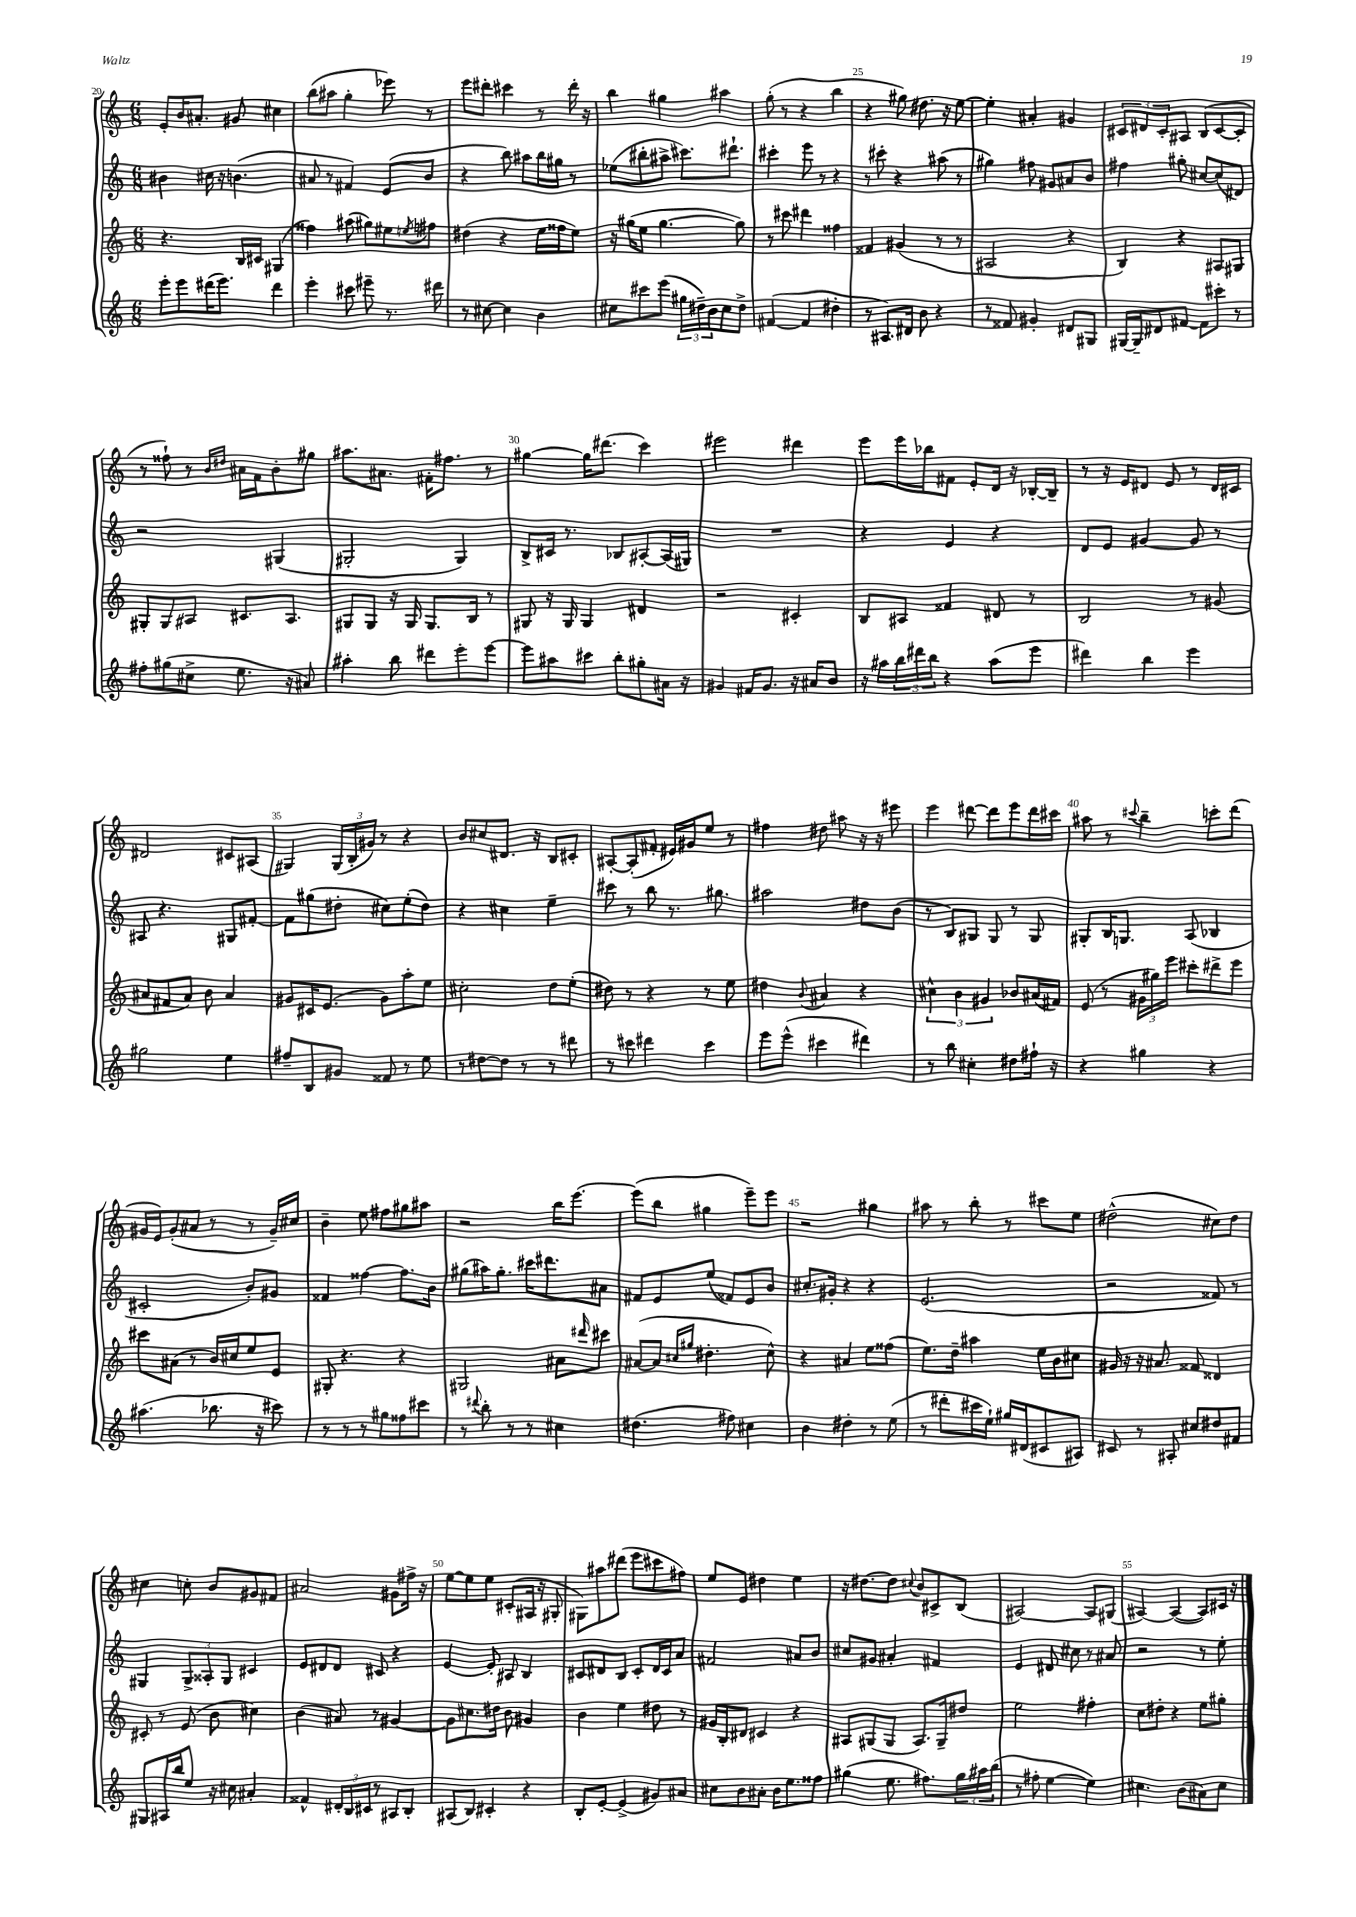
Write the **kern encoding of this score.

**kern	**kern	**kern	**kern
*part4	*part3	*part2	*part1
*staff4	*staff3	*staff2	*staff1
*clefG2	*clefG2	*clefG2	*clefG2
*k[]	*k[]	*k[]	*k[]
*M6/8	*M6/8	*M6/8	*M6/8
=20	=20	=20	=20
8eee'\L	4.r	4b#X\	8e'/L
8eee\	.	.	16b/K
.	.	.	8.a#X'/J
(16ddd#X\K	.	16cc#X\	.
8.eee\J)	.	16r	.
.	16B/LL	(4.bn\	8g#X/
.	16c#X/JJ	.	.
4ddd#\	(4G#X/	.	4cc#X\
=21	=21	=21	=21
4eee'\	4ff##X\)	8a#X/	(8bb\L
.	.	8r	8aa#X\J
8ccc#X\	(8aa#X\	4f#X/)	4gg'\
8eee#X~\	8gg#X\L)	.	.
8.r	8ee#X\	(8e/L	8eee-X\)
.	8qeen/	.	.
.	8ff#X\J	8b/J	8r
16ddd#X\	.	.	.
=22	=22	=22	=22
8r	(4dd#X\	4r	8eee\L
[8cc#X\	.	.	8ddd#X'\J
4cc#\]	4r	8bb\)	4ccc#X\
.	.	8aa#X\L	.
4b\	16ee\LL	16bb\L	8r
.	16ff##X\J	16gg#X\JJ	.
.	8ee\J)	8r	16ddd#'\
.	.	.	16r
=23	=23	=23	=23
8cc#X\L	16r	(8ee-X\L	4bb\
.	(16gg#X\KL	.	.
8ccc#X\	8ee\J	8bb#X'\	.
(8eee\J	[4.gg#\	8aa#X^\J	4gg#X\
24gg#X\LL	.	8.ccc#X\L)	.
24dd#X~\)	.	.	.
24b\J	.	.	.
8cc#\	.	.	4aa#X\
.	.	8.ddd#X`\J	.
8dd#^\J	8gg#\])	.	.
=24	=24	=24	=24
([4f#X/	8r	4ccc#X'\	(8gg'\
.	8ccc#X\	.	8r
4f#/]	4ddd#X\	8eee\	4r
.	.	8r	.
4dd#X'\	4ff##X\	4r	4bb\
=25	=25	=25	=25
8r	4f##X/	8r	4r
8.A#X/L)	.	8ccc#X'\	.
.	(4g#X/	4r	8gg#X\)
16d#X/Jk	.	.	.
8b\	.	.	8.dd#X\
4r	8r	(8aa#X\	.
.	.	.	16r
.	8r	8r	[8ee\
=26	=26	=26	=26
8r	2A#X/	4gg#X\)	4ee'\]
8f##X/	.	.	.
4g#X'/	.	8ff#X\	4a#X'/
.	.	8g#X/L	.
8d#X/L	4r	8a#X/	4g#X/
8G#X/J	.	8b/J	.
=27	=27	=27	=27
[16G#X/LL	4B/)	4ff#X\	12c#X/L
16G#~/J]	.	.	.
.	.	.	12d#X/
8d#X/	.	.	.
.	.	.	12c#'/
[8f#X/J	4r	8gg#X'\	8A#X/J
8f#\L]	.	[8cc#X/L	(8B/L
8ccc#X'\J	8A#X/L	(8cc#/]	[8c#/
8r	8G#X/J	8d#X/J)	8c#'/J]
!!LO:LB:g=z
=28	=28	=28	=28
8ff#X'\L	8G#X'/L	2r	8r
(8gg#X\	8G#/	.	8ff##X`\)
8cc#X^\J	8A#X/J	.	8r
.	.	.	16qqb/LL
.	.	.	16qqdd#X/JJ
8.ee\	8.c#X/L	.	16a#X\LL
.	.	.	16f\J
.	.	(4G#X/	8b'\
16r	8.A#/J	.	.
8a#X/)	.	.	8gg#X\J
=29	=29	=29	=29
4aa#X'\	8G#X/L	2G#X'/	8.aa#X\L
.	8G#/J	.	.
.	.	.	8.a#X\J
8bb\	16r	.	.
.	16G#/	.	.
8ddd#X\L	8.G#/L	.	16f#X'\KL
.	.	.	8.ff#X\J
8eee'\	.	4G#/)	.
.	16B/Jk	.	.
[8eee\J	8r	.	8r
=30	=30	=30	=30
8eee\L]	8G#X/	8B^/L	[4gg#X\
8aa#X\	16r	16c#X/Jk	.
.	16G#/	8.r	.
8ccc#X\J	4G#/	.	16gg#\KL]
.	.	.	(8.ddd#X\J
8bb'\L	.	8B-X/L	.
8gg#X'\	4d#X/	[8A#X'/	4ccc\)
16a#X\Jk	.	(16A#/L]	.
16r	.	16G#X/JJ)	.
=31	=31	=31	=31
4g#X/	2r	2.r	2eee#X\
16f#X/KL	.	.	.
8.g#/J	.	.	.
16r	4c#X'/	.	4ddd#X\
16a#X/KL	.	.	.
8b/J	.	.	.
=32	=32	=32	=32
16r	8B/L	4r	8eee\L
16aa#X\LL	.	.	.
24bb\	8A#X/J	.	16eee\L
24ddd#X\	.	.	.
.	.	.	16bb-X\J
24bb\JJ	.	.	.
4r	4f##X/	4e/	8f#X\J
.	.	.	8e'/L
(8aa#\L	8d#X/	4r	16d/Jk
.	.	.	16r
8eee\J	8r	.	[16B-X'/LL
.	.	.	16B-~/JJ]
=33	=33	=33	=33
4ddd#X\)	2B/	8d/L	8r
.	.	8e/J	16r
.	.	.	16e/KL
4bb\	.	[4g#X/	8d#X/J
.	.	.	8e/
4eee\	8r	8g#/]	8r
.	(8g#X/	8r	16d#/LL
.	.	.	16c#X/JJ
!!LO:LB:g=z
=34	=34	=34	=34
2gg#X\	8a#X/L	8A#X/	2d#X/
.	8f#X/	4.r	.
.	8a#/J)	.	.
.	8b\	.	.
4ee\	4a#/	8G#X/L	8c#X/L
.	.	[8f#X'/J	(8A#X/J
=35	=35	=35	=35
8ff#X~/L	8g#X/L	8f#\L]	4G#X/)
8B/	16c#X/K	(8gg#X\	.
.	(8.e/J	.	.
8g#X/J	.	8dd#X'\J	(24G#/LL
.	.	.	24B'/
.	.	.	24g#X/JJ)
8f##X/	8g#\L)	8cc#X\L)	8r
8r	8aa'\	(8ee'\	4r
8ee\	8ee\J	8dd#\J)	.
=36	=36	=36	=36
8r	2cc#X'\	4r	8b/L
[8dd#X\L	.	.	8cc#X/
8dd#\J]	.	4cc#X\	8.d#X/J
8r	.	.	.
.	.	.	16r
8r	8dd\L	4ee~\	8B/L
8ddd#X\	(8ee'\J	.	8c#X'/J
=37	=37	=37	=37
8r	8dd#X\)	8ccc#X\	[8A#X'/L
8ccc#X\	8r	8r	(8A#'/]
4ddd#X\	4r	8bb\	8f#X'/J
.	.	8.r	16e#X/LL)
.	.	.	16g#X/J
4ccc#\	8r	.	8ee/J
.	.	8.gg#X\	.
.	8ee\	.	8r
=38	=38	=38	=38
8eee\L	4dd#X\	2aa#X\	4ff#X\
(8eee^^\J	.	.	.
.	8qqb/	.	.
4ccc#X\	4a#X/	.	8dd#X\
.	.	.	8aa#X\
4ddd#X\)	4r	8dd#X\L	16r
.	.	.	16r
.	.	(8b\J	8eee#X\
=39	=39	=39	=39
8r	6cc#X^^\	8r	4eee\
8bb\	.	8B/L)	.
.	6b\	.	.
4cc#X'\	.	8G#X/J	[8ddd#X\
.	6g#X/	.	.
.	.	8G#/	8ddd#\L]
8dd#X\L	8b-X/L	8r	8eee\
16ff#X`\Jk	(16a#X/L	8G#/	16ddd#\L
16r	16f#X/JJ)	.	16ccc#X\JJ
=40	=40	=40	=40
4r	(8e/	8G#X'/L	8aa#X\
.	8r	16B/K	8r
.	.	8.Gn/J	.
.	.	.	8qqccc#X/
4gg#X\	24g#X\LL	.	4bb~\
.	24gg#X\)	.	.
.	24eee\JJ	.	.
.	8ccc#X'\L	(8A/	.
4r	8ddd#X^\	4B-X/	8cccn'\L
.	8eee\J	.	(8ddd\J
!!LO:LB:g=z
=41	=41	=41	=41
(4.aa#X\	8ccc#X\L	2c#X'/	16g#X/LL
.	.	.	16e/J)
.	(8a#X\J	.	(8g#'/
.	8r	.	8a#X/J
8.bb-X\	16b/LL)	.	8r
.	16cc#X/J	.	.
.	8ee/	8b'/L)	8r
16r	.	.	.
8ccc#X\)	8e/J	8g#X/J	16g#~/LL)
.	.	.	16cc#X/JJ
=42	=42	=42	=42
8r	8G#X'/	4f##X/	4b~\
8r	4.r	.	.
8r	.	[4ff##X\	8ee\
8gg#X\L	.	.	8ff#X\L
8ff##X\	4r	8.ff##\L]	8gg#X\
8ccc#X\J	.	.	8aa#X\J
.	.	16b\Jk	.
=43	=43	=43	=43
8r	2G#X/	(8gg#X\L	2r
8qqddd#X/	.	.	.
8bb'\	.	16aa#X\K)	.
.	.	8.gg#'\J	.
8r	.	.	.
8r	.	16ccc#X\KL	.
.	.	8.ddd#X\	.
4cc#X\	8a#X\L	.	16bb\KL
.	.	.	[8.eee\J
.	16qqddd#X/	.	.
.	8ccc#X\J	8a#X\J	.
=44	=44	=44	=44
(4.dd#X\	([8a#X/L	8f#X/L	(8eee\L]
.	8a#/J]	8e/	8bb\J
.	16qqcc#X/LL	.	.
.	16qqgg#X/JJ	.	.
.	4.dd#X'\	(8ee/J	4gg#X\
8ff#X\)	.	8f##X/L)	.
4cc#X\	.	8e/	8eee~\L)
.	8cc#^^\)	8b/J	8eee\J
=45	=45	=45	=45
4b\	4r	8.cc#X'/L	2r
.	.	16g#X'/Jk	.
4dd#X'\	4a#X/	4r	.
8r	8ee\L	4r	4gg#X\
(8ee\	(8ff##X\J	.	.
=46	=46	=46	=46
8r	8.ee\L)	(2.e/	8aa#X\
8ddd#X'\L	.	.	8r
.	16dd~\Jk	.	.
16ccc#X\L	4aa#X\	.	8bb'\
16ee`\JJ)	.	.	.
16gg#X/LL	.	.	8r
(16d#X/J	.	.	.
8c#X/	16ee\LL	.	8ccc#X\L
.	16b\J	.	.
8A#X/J)	8cc#X\J	.	8ee\J
=47	=47	=47	=47
8c#X/	16g#X/	2r	(2dd#X^^\
.	16r	.	.
8r	16r	.	.
.	8.a#X/	.	.
8A#X'/	.	.	.
8cc#X/L	8f##X/	.	.
8dd#X/	4d##X/	8f##X/)	8cc#X\L)
8f#X/J	.	8r	8dd#\J
!!LO:LB:g=z
=48	=48	=48	=48
8G#X/L	8c#X'/	4G#X/	4cc#X\
16A#X/L	8r	.	.
16bb/J	.	.	.
8ee/J	(8e/	12G#^/L	8ccn'\
.	.	12A##X'/	.
16r	8b\	.	8b/L
.	.	12G#/J	.
16cc#X\	.	.	.
4a#X'/	4cc#X\)	4c#X/	8g#X/
.	.	.	8f#X/J
=49	=49	=49	=49
4f##X^^/	(4b\	8e/L	2a#X/
.	.	8d#X/	.
24d#X'/LL	8a#X/)	8d#/J	.
24B/	.	.	.
24c#X/JJ	.	.	.
8r	8r	8c#X/	.
8A#X/L	[4g#X/	4r	8g#X\L
8B'/J	.	.	16ff#X^\Jk
.	.	.	16r
=50	=50	=50	=50
(8A#X/L	8g#\L]	[4e/	[8ee\L
8B/J)	8.cc#X\	.	8ee\]
4c#X'/	.	8e'/]	8ee\J
.	16dd#X\Jk	.	.
.	8b\	8A#X/	(8c#X'/L
4r	4g#X/	4B/	16A#X/Jk
.	.	.	16r
.	.	.	8G#X'/
=51	=51	=51	=51
8B'/L	4b\	8c#X/L	8G#X\L)
[8e'/J	.	8d#X/	8aa#X\
(4e^/]	4ee\	8B/J	(8ddd#X\J
.	.	8c#'/L	8eee\L
8g#X/L)	8dd#X\	16d#/L	8ccc#X\
.	.	16c#/J	.
8a#X/J	8r	8a/J	8ff#X\J)
=52	=52	=52	=52
8cc#X\L	16g#X/LL	2f#X/	8ee/L
.	16B'/J	.	.
8b\	8d#X/J	.	8e/J
8a#X'\J	4c#X/	.	4dd#X\
16b\KL	.	.	.
8.ee\	.	.	.
.	4r	8a#X/L	4ee\
8ff##X\J	.	8b/J	.
=53	=53	=53	=53
(4gg#X\	8A#X/L	8cc#X/L	16r
.	.	.	[8.dd#X\L
.	(8G#X/	8g#X/J	.
8.ee\	8G#/J	4a#X'/	8dd#\J]
.	.	.	8qqcc#X/
.	8.A#/L)	.	8b/L
8.ff#X\L)	.	.	.
.	.	4f#X/	8c#X^/
.	16G#~/k	.	.
24gg#\L	8dd#X/J	.	(8B/J
24aa#X\	.	.	.
(24bb\JJ	.	.	.
=54	=54	=54	=54
8r	2ee\	4e/	[2A#X/)
8ff#X'\	.	.	.
[4ee\	.	8d#X/	.
.	.	8cc#X\	.
4ee\])	4ff#X'\	8r	8A#/L]
.	.	8a#X/	(8G#X/J
=55	=55	=55	=55
4.cc#X\	8cc\L	2r	[4A#X/)
.	8dd#X'\J	.	.
.	4r	.	(4A#/_
(8b\L	.	.	.
8a#X\)	8ee\L	8r	8A#/L])
8cc#\J	8gg#X'\J	8ee'\	16c#X/Jk
.	.	.	16r
==	==	==	==
*-	*-	*-	*-
